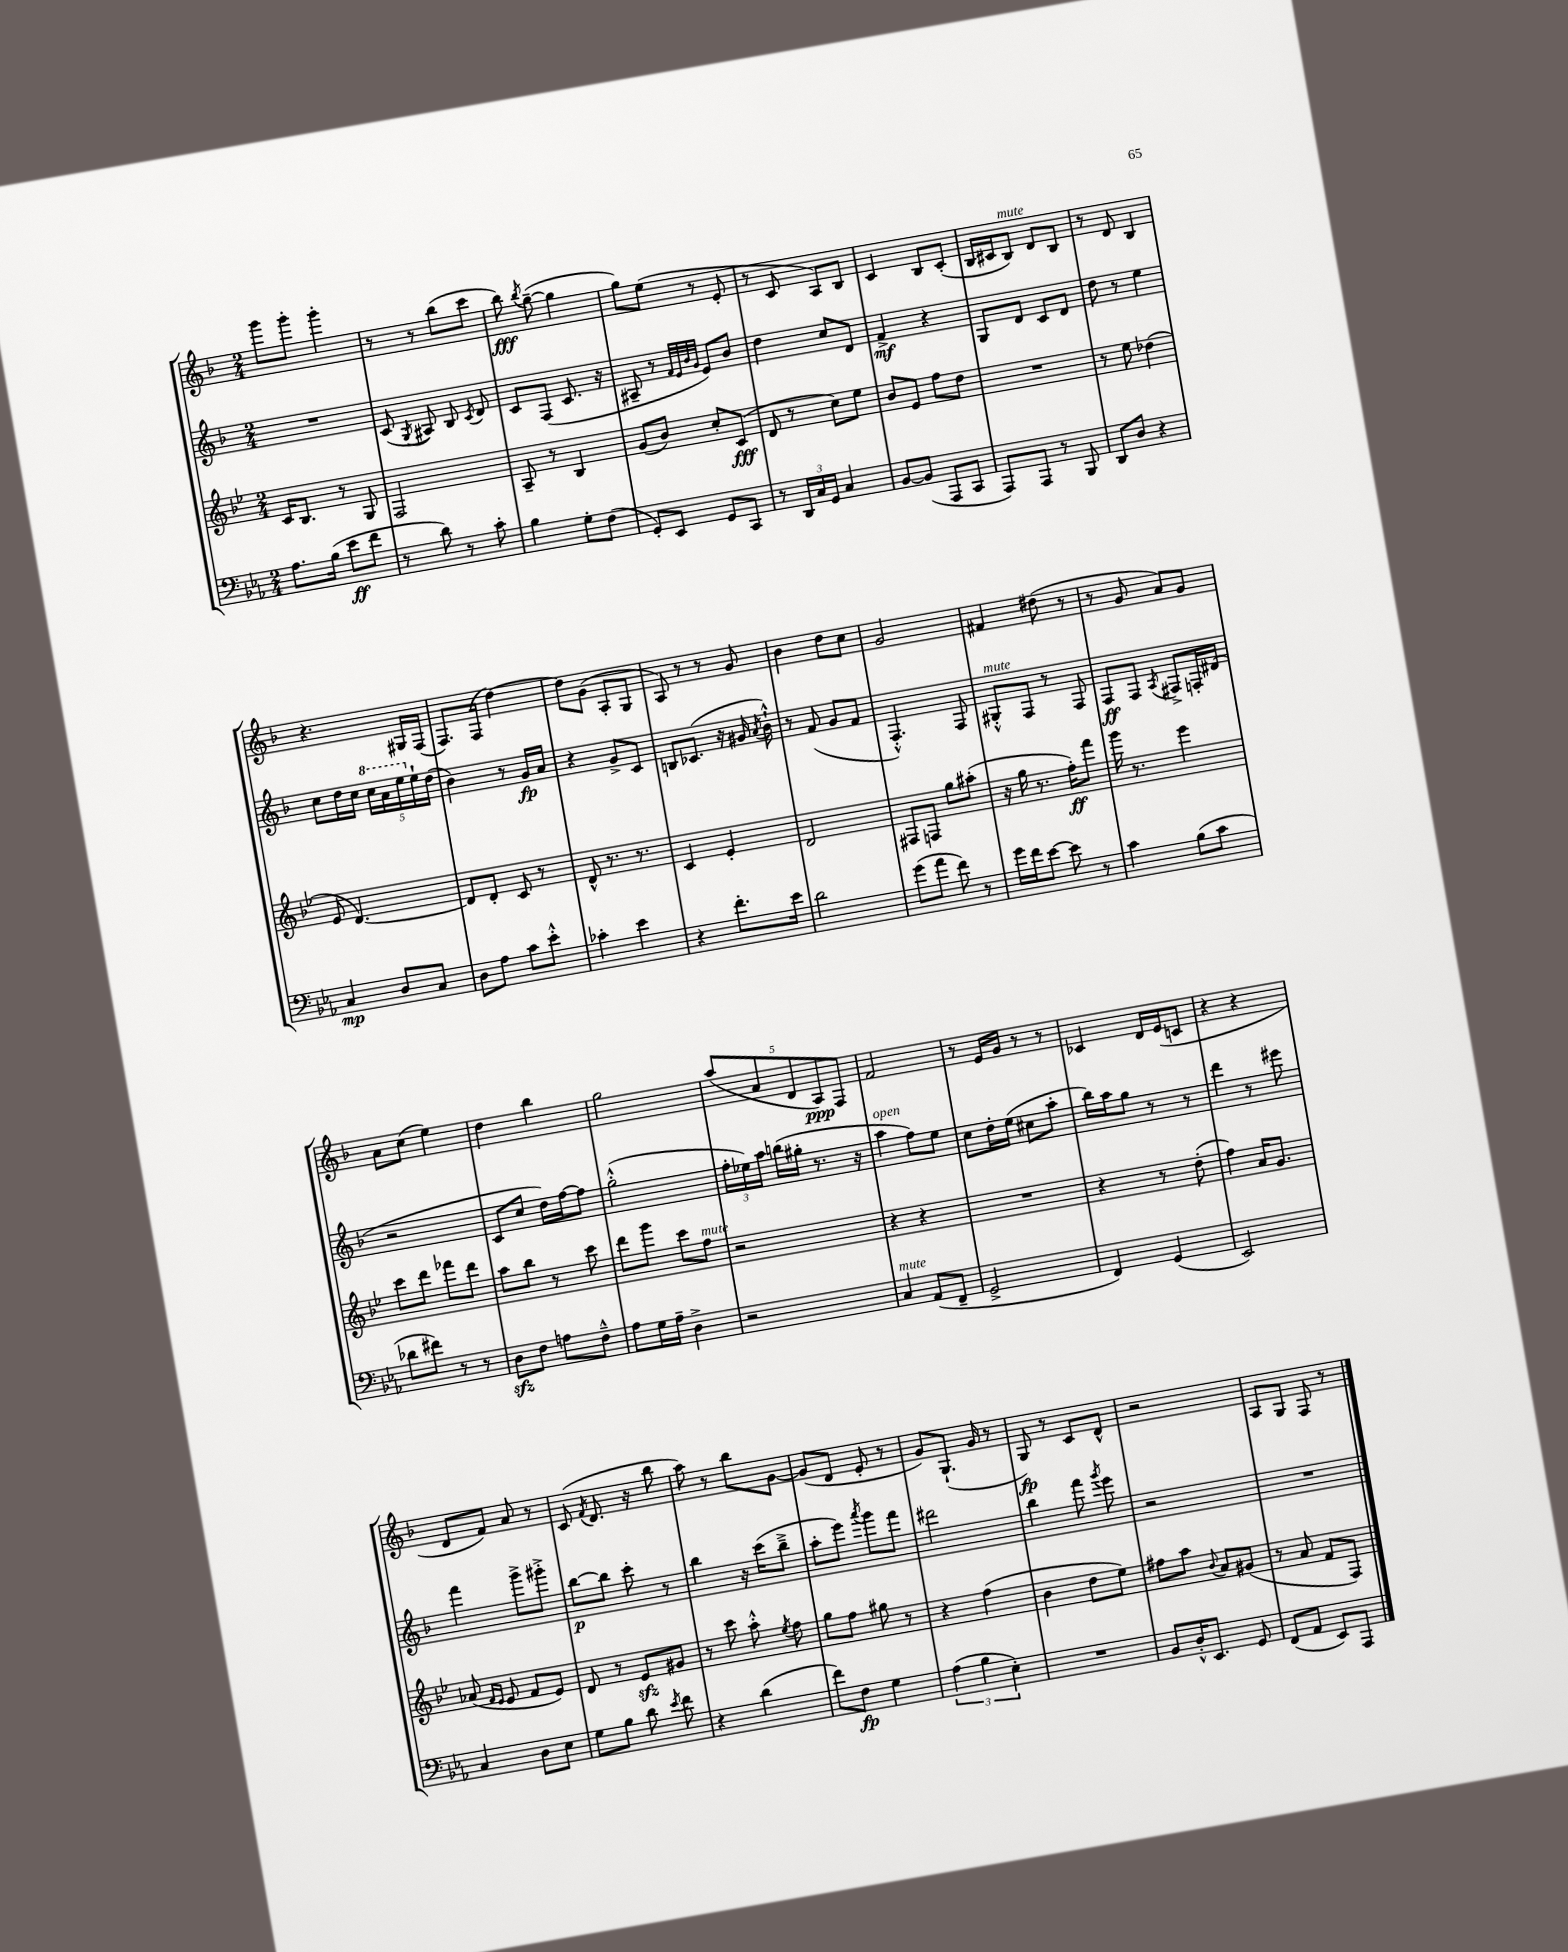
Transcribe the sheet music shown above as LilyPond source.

<<
\new StaffGroup <<
\new Staff = "s0" {
    \clef treble \key f \major \numericTimeSignature \time 2/4
    \autoBeamOff g'''8[ g'''8]-. g'''4-. |
    r8 r8 bes''8[( c'''8] |
    bes''8\fff) \acciaccatura { bes''8 } g''8~--( g''4 |
    g''8[) e''8]( r8 e'8-. |
    r8 c'8 a8[) bes8] |
    c'4 bes8[ c'8]-.( |
    bes16[ cis'16 bes8]^\markup { \italic "mute" }) d'8[ bes8] |
    r8 d'8 bes4 |
    r4. gis16[ f16]( |
    f8.[) f16]( d''4~) |
    d''8[ g'8]( a8[-. g8] |
    a8) r8 r8 g'8 |
    bes'4 d''8[ c''8] |
    g'2 |
    fis'4 dis''8( r8 |
    r8 g'8 a'8[) g'8] |
    a'8[ c''8]( e''4) |
    d''4 bes''4 |
    g''2 |
    \tuplet 5/4 { a''8[( a'8 d'8 a8\ppp) f8] } |
    f'2 |
    r8 e'16[ g'16] r8 r8 |
    ces'4 d'16[ e'16( c'8] |
    r4 r4 |
    d'8[ f'8]) a'8 r8 |
    c'8( \acciaccatura { f'8 } d'8. r16 bes''8 |
    a''8) r8 bes''8[ g'8]~ |
    g'8[( d'8] e'8-. r8 |
    g'8[) g8.]-!( g'16 r8 |
    g8\fp) r8 c'8[ d'8]-^ |
    r2 |
    a8[ g8] f8 r8 \bar "|." |
}
\new Staff = "s1" {
    \clef treble \key f \major \numericTimeSignature \time 2/4
    \autoBeamOff R2 |
    c'8( \acciaccatura { g8 } ais8) bes8 \acciaccatura { c'8 } d'8 |
    c'8[ f8]( c'8. r16 |
    ais8-- r8 \grace { f'32[ e'32 bes'32 g'32] } e'8[) bes'8] |
    d''4 c''8[ d'8] |
    f'4->\mf r4 |
    g8[ d'8] c'8[ d'8] |
    d''8 r8 e''4 |
    c''8[ d''16 c''16] \tuplet 5/4 { \ottava #1 c'''16[ a''16 e'''16 \ottava #0 e''16-! d''16]( } |
    bes'4) r8 g'16[\fp a'16] |
    r4 g'8[-> c'8] |
    b8[ ces'8.]( r16 gis'16 \acciaccatura { a'8 } bes'16-!-^) |
    r8 f'8( g'8[ f'8] |
    f4.-.-^) f8 |
    gis8[-.-^^\markup { \italic "mute" } f8] r8 f8 |
    f8[\ff f8] \acciaccatura { a8 } fis8[-> f16-. dis'16]( |
    r2 |
    c'8[ c''8] d''16[) f''16~ f''8] |
    g''2-.-^( |
    \tuplet 3/2 { f''16[-. ees''16) a''16] } b''16[( gis''16]-. r8. r16 |
    a''4^\markup { \italic "open" } f''8[) e''8] |
    c''8[ d''16-. e''16]( cis''8[ a''8]-. |
    bes''16[) a''16 g''8] r8 r8 |
    d'''4 r8 eis'''8 |
    f'''4 g'''8[-> gis'''8]-.-> |
    bes''8[~\p bes''8] c'''8-. r8 |
    bes''4 r16 c'''16[( bes''8]---> |
    a''8[-. e'''8]) \acciaccatura { a'''8 } g'''8[ f'''8] |
    dis'''2 |
    bes''4 f'''8 \acciaccatura { g'''8 } e'''8 |
    r2 |
    R2 \bar "|." |
}
\new Staff = "s2" {
    \clef treble \key bes \major \numericTimeSignature \time 2/4
    \autoBeamOff c'16[ bes8.] r8 g8 |
    f2 |
    a8-- r8 bes4 |
    g'8[( bes'8]) c''8[-. c'8]\fff( |
    d'8 r8 c''8[) ees''8] |
    bes'8[ ees'8] f''8[ d''8] |
    R2 |
    r8 ees''8 des''4( |
    ees'8 d'4.~) |
    d'8[ d'8]-. c'8 r8 |
    d'8-^ r8. r8. |
    c'4 ees'4-. |
    d'2 |
    fis8[ f8] g''8[ ais''8]-.( |
    r16 g''16 r8. f''16[-.\ff) f'''8] |
    g'''16 r8. ees'''4 |
    c'''8[ d'''8] fes'''8[ d'''8] |
    a''8[ bes''8] r8 c'''8 |
    d'''8[ g'''8] c'''8[ f''8]^\markup { \italic "mute" } |
    r2 |
    r4 r4 |
    R2 |
    r4 r8 d''8-.( |
    f''4) a'16[ g'8.] |
    aes'8( \grace { f'16[ ees'16] } ees'8 f'8[ ees'8]) |
    d'8 r8 ees'8[\sfz gis'8] |
    r8 c'''8 a''8-.-^ \acciaccatura { ees''8 } f''8 |
    g''8[ f''8] gis''8 r8 |
    r4 f''4( |
    bes'4 d''8[ ees''8]) |
    fis''8[ a''8] \appoggiatura { bes'8 } a'8[ gis'8]( |
    r8 a'8 f'8[ f8]) \bar "|." |
}
\new Staff = "s3" {
    \clef bass \key ees \major \numericTimeSignature \time 2/4
    \autoBeamOff aes8.[ bes16]( ees'8[\ff f'8] |
    r8 d'8) r8 c'8-. |
    bes4 g8[-. f8]( |
    g,8[-.) ees,8] g,8[ c,8] |
    r8 \tuplet 3/2 { d,16[ c16 g,16] } c4 |
    bes,8[~ bes,8]( aes,,8[ c,8] |
    aes,,8[) aes,,8] r8 bes,,8 |
    d,8[ d8] r4 |
    c4\mp d8[ c8] |
    d8[ aes8] c'8[ ees'8]-.-^ |
    ces'4-. ees'4 |
    r4 f'8.[-. ees'16] |
    d'2 |
    g'8[( aes'8] f'8) r8 |
    g'16[ f'16 ees'8]~ ees'8 r8 |
    c'4 bes8[( c'8] |
    des'8[ fis'8]) r8 r8 |
    d8[\sfz f8] a8[ f8]---^ |
    aes8[ g16 aes16]-- d4-> |
    r2 |
    c4^\markup { \italic "mute" } aes,8[( f,8]-- |
    g,2-> |
    f,4) g,4( |
    ees,2) |
    c4 d8[ ees8] |
    g8[ bes8] d'8 \acciaccatura { ees'8 } f'8 |
    r4 d'4( |
    f'8[) f8]\fp g4 |
    \tuplet 3/2 { aes4( bes4 ees4-.) } |
    R2 |
    bes,8[ d16-.-^ ees,8.] g,8 |
    f,8[( aes,8] ees,8[) aes,,8] \bar "|." |
}
>>
>>
\layout { \context { \Score \remove "Bar_number_engraver" } }
